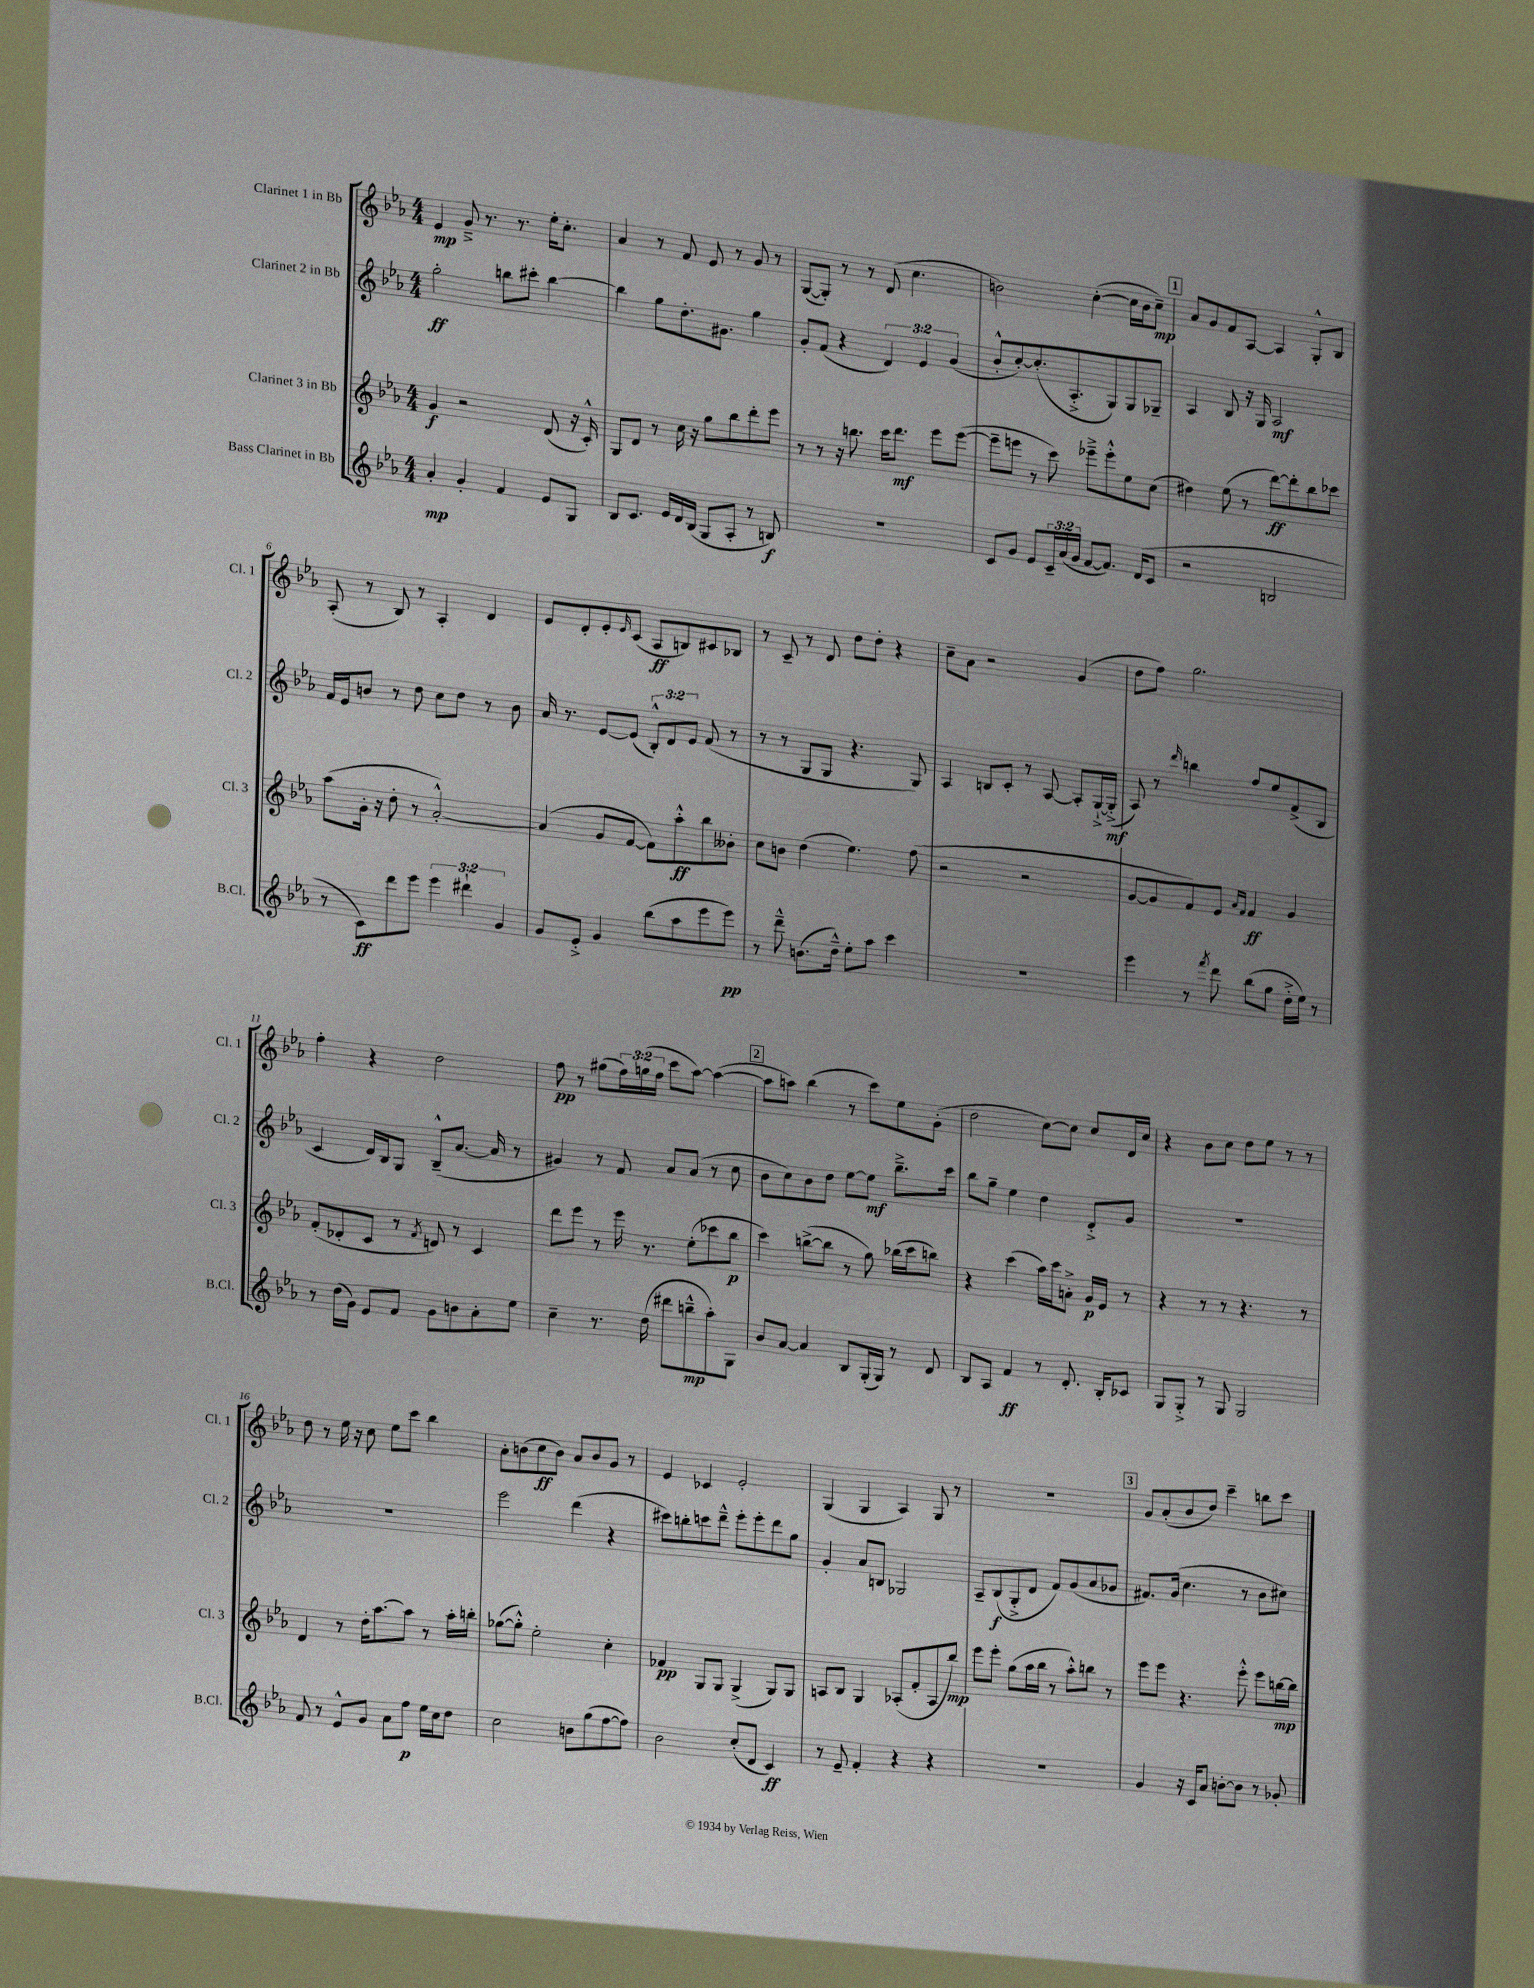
<<
\new StaffGroup <<
\new Staff = "s0" \with { instrumentName = "Clarinet 1 in Bb" shortInstrumentName = "Cl. 1" } {
    \clef treble \key ees \major \numericTimeSignature \time 4/4 \override Staff.TupletNumber.text = #tuplet-number::calc-fraction-text
    ees'4\mp g'8---> r8. r8. ees''16-. c''8.-. |
    aes'4 r8 f'8 ees'8 r8 g'8 r8 |
    g8~( g8-.) r8 r8 d'8( c''4. |
    b'2) c''4~-.( c''16 b'16 c''8--\mp) |
    \mark \markup { \box "1" } aes'8 g'8 f'8 aes8~ aes4 g8-.-^ bes8 |
    aes8-.( r8 bes8) r8 aes4-. d'4 |
    ees'8 d'8-. ees'8-. \grace { ees'16 } c'8( aes8\ff b8) cis'8 bes8 |
    r8 c'8-- r8 d'8 d''8 d''8-. r4 |
    c''8-- aes'8 r2 g'4( |
    d''8 f''8) g''2. |
    f''4-. r4 d''2 |
    f''8\pp r8 gis''8( \tuplet 3/2 { f''16) g''16( f''16 } c'''8 aes''8~) aes''4~( |
    \mark \markup { \box "2" } aes''8 a''8) bes''4( r8 c'''8) ees''8 g'8-.( |
    d''2 c''8~) c''8 c''8 d'16 c''16 |
    r4 bes'8 c''8 d''8 ees''8 r8 r8 |
    d''8 r8 ees''16 r16 c''8 ees''8 c'''8 bes''4 |
    aes'8-. b'8( c''8\ff b'8) aes'8 b'8 g'8 r8 |
    ees'4 ces'4 ees'2-. |
    g4( g4 aes4) g8 r8 |
    R1 |
    \mark \markup { \box "3" } g'8 aes'8-.( bes'8 d''8) c'''4-- b''8 c'''8 \bar "|." |
}
\new Staff = "s1" \with { instrumentName = "Clarinet 2 in Bb" shortInstrumentName = "Cl. 2" } {
    \clef treble \key ees \major \numericTimeSignature \time 4/4 \override Staff.TupletNumber.text = #tuplet-number::calc-fraction-text
    g''2-.\ff b''8 cis'''8-. b''4~ |
    b''4 g''8 d''8.-. gis'8. g''4 |
    g'8-. f'8( r4 \tuplet 3/2 { d'4) ees'4 g'4( } |
    bes'8-.-^ c''8~-.) c''8.-.( aes8.-.-> g8) g8 ges8-- |
    \mark \markup { \box "1" } aes4 bes8 r16 g16 aes2\mf |
    f'16 ees'16 b'8 r8 d''8 c''8 d''8 r8 b'8 |
    aes'16 r8. ees'8~ ees'8( \tuplet 3/2 { bes8-.-^) d'8 ees'8 } f'8( r8 |
    r8 r8 g8 g8 r4. g8) |
    aes4 b8 c'8-. r8 aes8~ aes8-. g16~-!-> g16-.->\mf( |
    aes8) r8 \grace { d'''16 } b''4 f''8 ees''8 f'8->( bes8 |
    c'4 d'16) bes16 g8 bes8---^( aes'8.~ aes'16 r8 |
    gis'4) r8 f'8 aes'8 aes'8( r8 c''8 |
    \mark \markup { \box "2" } bes'8 c''8) bes'8 d''8 ees''8~ ees''8\mf bes''8.---> c'''16 |
    bes''8 g''8-- ees''4 d''4 d'8-.-> g'8 |
    R1 |
    R1 |
    ees'''2 d'''4( r4 |
    cis'''8) b''8-. c'''8 d'''8---^ ees'''8-. ees'''8-. d'''8 g''8 |
    g'4-. aes'8 b8 ges2 |
    aes8-- bes8\f( g8-.-> d'8 f'8) g'8( aes'8 ges'8 |
    \mark \markup { \box "3" } fis'8.) g'16( c''4. r8 bes'8 cis''8) \bar "|." |
}
\new Staff = "s2" \with { instrumentName = "Clarinet 3 in Bb" shortInstrumentName = "Cl. 3" } {
    \clef treble \key ees \major \numericTimeSignature \time 4/4
    g'4\f r2 d'8( r16 c'16-.-^) |
    g8 d'8 r8 c''16 r16 g''8 bes''8 d'''8-. ees'''8 |
    r8 r8 r16 b''8. c'''16 d'''8.\mf ees'''8 ees'''8~( |
    ees'''8-- e'''8 r8 c'''8) ees'''8---> ees'''8-.-^ ees''8 c''8( |
    \mark \markup { \box "1" } dis''4) ees''8( r8 d'''8~\ff) d'''8-. bes''8 ces'''8 |
    aes''8( g'16-. r16 d''8-. r8 aes'2~-.-^) |
    aes'4( g'8 f'8~ f'8) aes''8-.-^\ff bes''8 beses'8-. |
    c''8 b'8 d''4( ees''4.) f''8( |
    r2 r2 |
    g'8~ g'8 f'8) ees'8 \grace { aes'16 f'16 } f'4\ff g'4 |
    f'8-.( des'8-. c'8 r8 \acciaccatura { f'8 } d'8) r8 c'4 |
    d'''8 ees'''8 r8 ees'''16 r8. ees''8-.( ces'''8 bes''8\p |
    \mark \markup { \box "2" } c'''4) b''8~->( b''8 r8 g''8) bes''16( c'''16 b''8) |
    r4 c'''4( aes''16) c'''16 a'8-.-> g'16\p ees'16 r8 |
    r4 r8 r8 r4. r8 |
    d'4 r8 d''16-. aes''8.~ aes''8 r8 aes''16-. b''16-. |
    ges''8~( ges''8-.-^) ees''2-. c''4-. |
    fes'4\pp g8 g8 g4->( g8) g8 |
    a8 bes8 g4 aes8-.( f'8-. aes8 bes''8\mp) |
    ees'''8 ees'''8-. g''8( aes''16 bes''16 r8 aes''8-.-^) b''8 r8 |
    \mark \markup { \box "3" } ees'''8 ees'''8 r4. ees'''8-.-^ ees'''8 b''16~\mp b''16 \bar "|." |
}
\new Staff = "s3" \with { instrumentName = "Bass Clarinet in Bb" shortInstrumentName = "B.Cl." } {
    \clef treble \key ees \major \numericTimeSignature \time 4/4 \override Staff.TupletNumber.text = #tuplet-number::calc-fraction-text
    aes'4-.\mp g'4-. f'4 ees'8 g8 |
    bes8 c'8. ees'16 d'16 bes16( g8 aes8-. r8 b8\f) |
    R1 |
    c'8 g'8 ees'8 \tuplet 3/2 { c'16-- aes'16( g'16 } f'8~ f'8.) d'16( c'8 |
    \mark \markup { \box "1" } r2 b2 |
    r8 c'8\ff) d'''8 ees'''8 \tuplet 3/2 { ees'''4 dis'''4-! g'4 } |
    g'8 ees'8-.-> g'4 bes''8( aes''8 ees'''8 ees'''8\pp) |
    r8 d'''8---^ b'8.( d''16---^) ees''8-. aes''8 c'''4 |
    R1 |
    ees'''4 r8 \acciaccatura { f'''8 } d'''8 bes''8( g''8 d''16-.-> ees''16) r8 |
    r8 d''16( g'16) ees'8 f'8 g'8 b'8 aes'8-. ees''8 |
    c''4-- r8. d''16( dis'''8 b''8---^\mp aes''8-.) g8 |
    \mark \markup { \box "2" } bes'8 aes'8~ aes'4 bes8 g16-.( g16) r8 d'8 |
    bes8 aes8 f'4\ff r8 d'8.-. bes16-. ces'8 |
    g8 g8-.-> r8 g8 g2 |
    f'8 r8 ees'8-^ g'8 aes'8 f''8\p ees''16 c''16 d''8 |
    c''2 b'8 g''8( f''8~ f''8) |
    bes'2 c''8-.( d'8 c'4\ff) |
    r8 ees'8-- f'4-. r4 r4 |
    R1 |
    \mark \markup { \box "3" } g'4 r16 c'16 aes'8 b'8~-. b'8 r8 ges'8-. \bar "|." |
}
>>
>>
